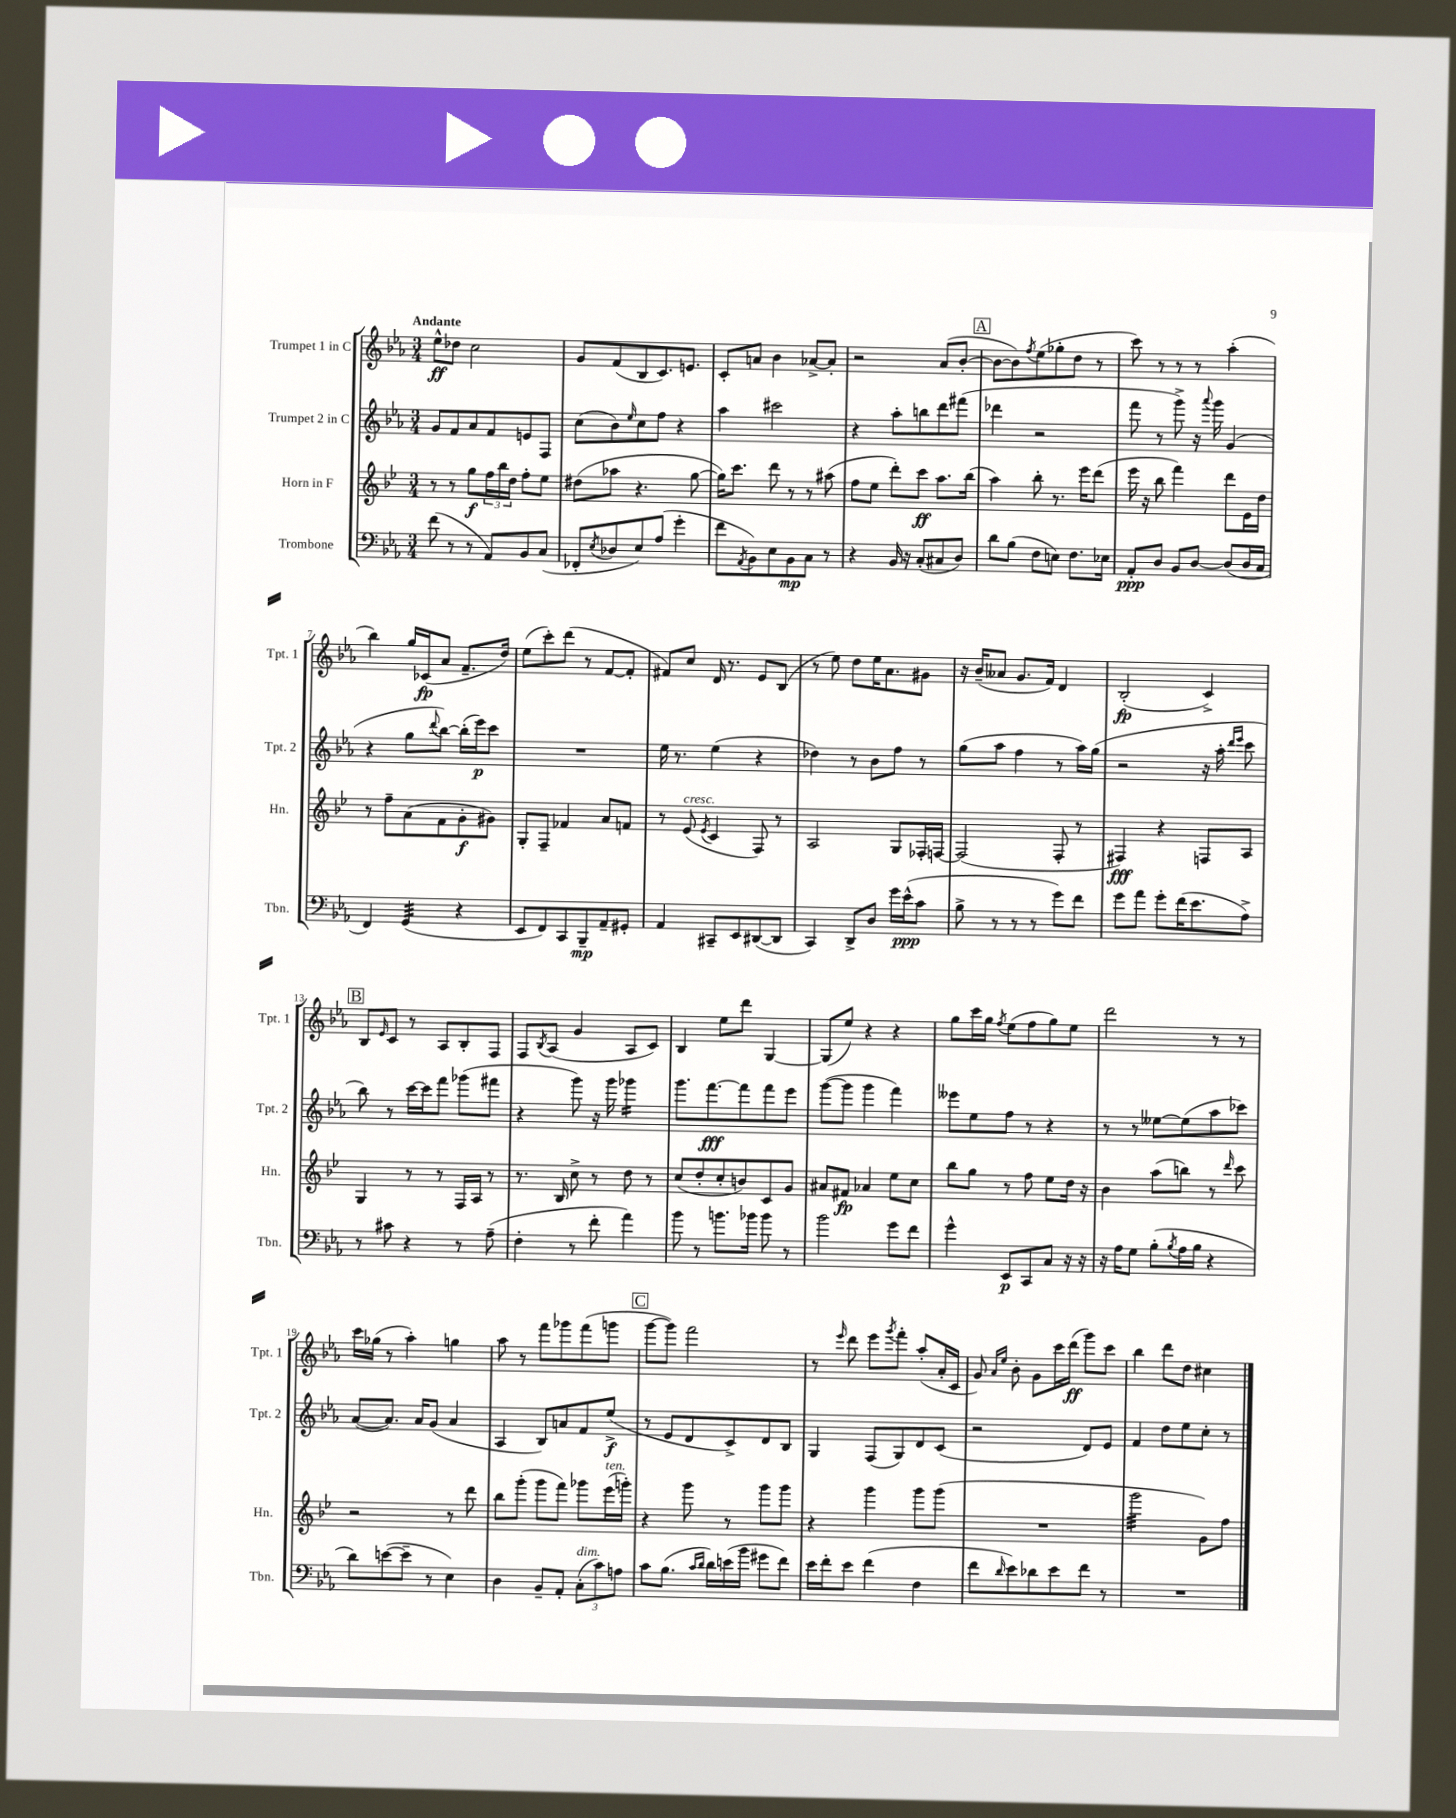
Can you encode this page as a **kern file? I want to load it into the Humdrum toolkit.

**kern	**kern	**kern	**kern
*staff4	*staff3	*staff2	*staff1
*clefF4	*clefG2	*clefG2	*clefG2
*k[b-e-a-]	*k[b-e-]	*k[b-e-a-]	*k[b-e-a-]
*M3/4	*M3/4	*M3/4	*M3/4
(8f	8r	8g	8ee-^^
8r	8r	8f	8dd-
8r	8gg	8a-	2cc
8AA-)	24ff	8f	.
.	24bb-	.	.
.	24dd	.	.
8BB-	8ff'	8e	.
(8C	8ee-	8F	.
=	=	=	=
8FF-'	(8dd#	(8cc	8g
8qE-	.	.	.
8D-	8aa-	8b-)	(8f
.	.	16qqee-	.
8E-)	4.r	8cc	8B-
(8A-	.	8ff	8.c)
4g'	.	4r	.
.	.	.	8.e
.	[8gg	.	.
=	=	=	=
8f	16gg])	4aa-	8c'
.	8.ccc	.	.
8qAA-	.	.	.
8BB-)	.	.	8a
8E-	8ddd	2ccc#	4b-
8BB-	8r	.	.
8C	8r	.	[8a-^
8r	(8aa#	.	8a-']
=	=	=	=
4r	8ff	4r	2r
.	8ee-	.	.
16BB-	8ddd')	8aa-'	.
16r	.	.	.
(8C'	8ccc	8bb	.
8C#	8.aa	8ddd	(8a-
8D)	.	(8fff#	[8b-'
.	(16bb-	.	.
=	=	=	=
8d	4aa)	4ddd-	8b-_
(8B-	.	.	8b-])
.	.	.	8qff
8F	8bb-'	2r	(8ee-
8E)	8.r	.	8gg-'
8.F	.	.	8dd
.	16eee-	.	.
.	(8ddd	.	8r
16E-	.	.	.
=	=	=	=
8AA-'	16eee-	8fff	8ccc)
.	16r	.	.
8D	8bb-	8r	8r
8BB-	4fff)	8ggg^)	8r
[8D	.	16r	8r
.	.	8qqaaa-	.
.	.	16ggg	.
(8D]	8ddd	(4g	(4aa-'
16D	16e-	.	.
16C	16dd	.	.
=	=	=	=
4FF)	8r	4r	4bb-)
.	8ff~	.	.
(4GG	(8a	8gg	16gg
.	.	.	(16c-
.	.	8qqddd	.
.	8f	[8bb-)	8a-
4r	8g'	(16bb-']	8.f~
.	.	16eee-)	.
.	8g#)	8ccc	.
.	.	.	16dd)
=	=	=	=
8EE-	8G'	2.r	(8ee-
8FF)	8F~	.	8ccc')
8CC	4f-	.	(8ddd
8BBB-~	.	.	8r
8AA-~	8a	.	[8f
8GG#'	8f	.	8f']
=	=	=	=
4AA-	8r	16ee-	8f#)
.	.	8.r	.
.	(8e-	.	8cc
.	8qe-	.	.
8CC#~	4c	(4ee-	16d
.	.	.	8.r
8EE-	.	.	.
([8DD#	8F)	4r	8e-
8DD#]	8r	.	(8B-
=	=	=	=
4CC)	2A	4dd-)	8r
.	.	.	8ee-)
8DD^	.	8r	8dd
8D	.	8b-	16ee-
.	.	.	8.a-
16g	8G	8ff	.
(16e-^^	.	.	.
8c	16F-'	8r	8g#
.	[16F	.	.
=	=	=	=
8B-^	(2F]	(8gg	16r
.	.	.	(16b-~
8r	.	8aa-	8a--
8r	.	4ff	8.g
8r	.	.	.
.	.	.	16f)
8g)	8F'	8r	4d
8f	8r	16aa-)	.
.	.	(16gg	.
=	=	=	=
8g	4F#)	2r	(2B-'
8a-	.	.	.
8g'	4r	.	.
(16f	.	.	.
8.e-	.	.	.
.	8F	16r	4c^)
.	.	16aa-'	.
.	.	16qqddd	.
.	.	16qqeee-	.
8A-^)	8A	8ccc	.
=	=	=	=
8r	4G	8bb-)	8B-
.	.	.	16qqe-
8c#	.	8r	8c
4r	8r	[16ccc	8r
.	.	16ccc]	.
.	8r	8fff	8A-
8r	16F	(8ggg-	8B-'
.	16A	.	.
(8A-~	8r	8fff#	8F
=	=	=	=
4F'	8.r	4r	8F
.	.	.	8qB-
.	.	.	(8A-
.	16B-	.	.
8r	8cc^	8ggg)	4g
8f'	8r	16r	.
.	.	16ggg	.
4a-)	8dd	4ggg-	8A-
.	8r	.	8c)
=	=	=	=
8b-	(8cc	8.ggg	4B-
8r	8dd'	.	.
.	.	[8.fff	.
8.b	8cc'	.	8ee-
.	8b)	8fff]	8ddd
16b-	.	.	.
8b-	8c	8fff	[4G
8r	8g	8eee-	.
=	=	=	=
2b-	8a#	([8ggg	(8G]
.	8f#	8ggg]	8ee-)
.	4a-	4ggg	4r
8g	8ee-	4fff)	4r
8f	8cc	.	.
=	=	=	=
4g^^	8bb-	8eee--	8gg
.	8gg	8ee-	16ccc
.	.	.	16gg
.	.	.	8qff
8EE-	8r	8ff	(8ee-
8CC	8ff	8r	8ff
8C	8ee-	4r	8gg)
16r	16dd	.	8ee-
16r	16r	.	.
=	=	=	=
16r	4b-	8r	2ddd
16A-	.	.	.
8G	.	8r	.
(8B-'	(8aa	[8ee--	.
8qB-	.	.	.
16A-	8bb)	(8ee--]	.
16B-	.	.	.
4r	8r	8aa-	8r
.	16qqddd	.	.
.	8ccc	8ccc-)	8r
=	=	=	=
8d)	2r	([8a-	16ccc
.	.	.	(16gg-
([8e	.	8.a-])	8r
8e~]	.	.	4aa-')
.	.	16a-	.
8r	.	(8g	.
4E-)	8r	4a-	4gg
.	8ddd	.	.
=	=	=	=
4D	8bb-	4A-	8aa-
.	(8ggg'	.	8r
8BB-~	8ggg	8B-)	8fff
8AA-'	8fff)	8a	8ggg-
(12C'	8ggg-	8f	(8fff
12c)	.	.	.
.	(16eee-	(8ee-^	8ggg
12A	.	.	.
.	16ggg')	.	.
=	=	=	=
8c	4r	8r	[8ggg
(8.B-	.	8e-	8ggg])
.	8ggg	8d	2fff
16qqc	.	.	.
16qqd	.	.	.
16d)	.	.	.
(16e	8r	8c^)	.
16b-	.	.	.
8g#	8ggg	8d	.
8f)	8ggg	8B-	.
=	=	=	=
16e-	4r	4G	8r
16f'	.	.	.
.	.	.	16qqeee-
8e-	.	.	8ddd
(4f	4ggg	(8F	8eee-
.	.	.	8qggg
.	.	8G)	8fff'
4F	8ggg	8d	(8aa-'
.	(8ggg	(8c	16a-'
.	.	.	16c
=	=	=	=
8f	2.r	2r	8g)
.	.	.	16qqa-
16qqd	.	.	16qqee-
8e-)	.	.	8b-'
8d-	.	.	8g
8e-	.	.	16ccc
.	.	.	(16ddd
8f	.	8d)	8ggg)
8r	.	8e-	8ccc
=	=	=	=
2.r	2ggg	4f	4bb-
.	.	8dd	8ddd
.	.	8ee-	8dd
.	8g)	8cc'	4cc#
.	8ff	8r	.
==	==	==	==
*-	*-	*-	*-
